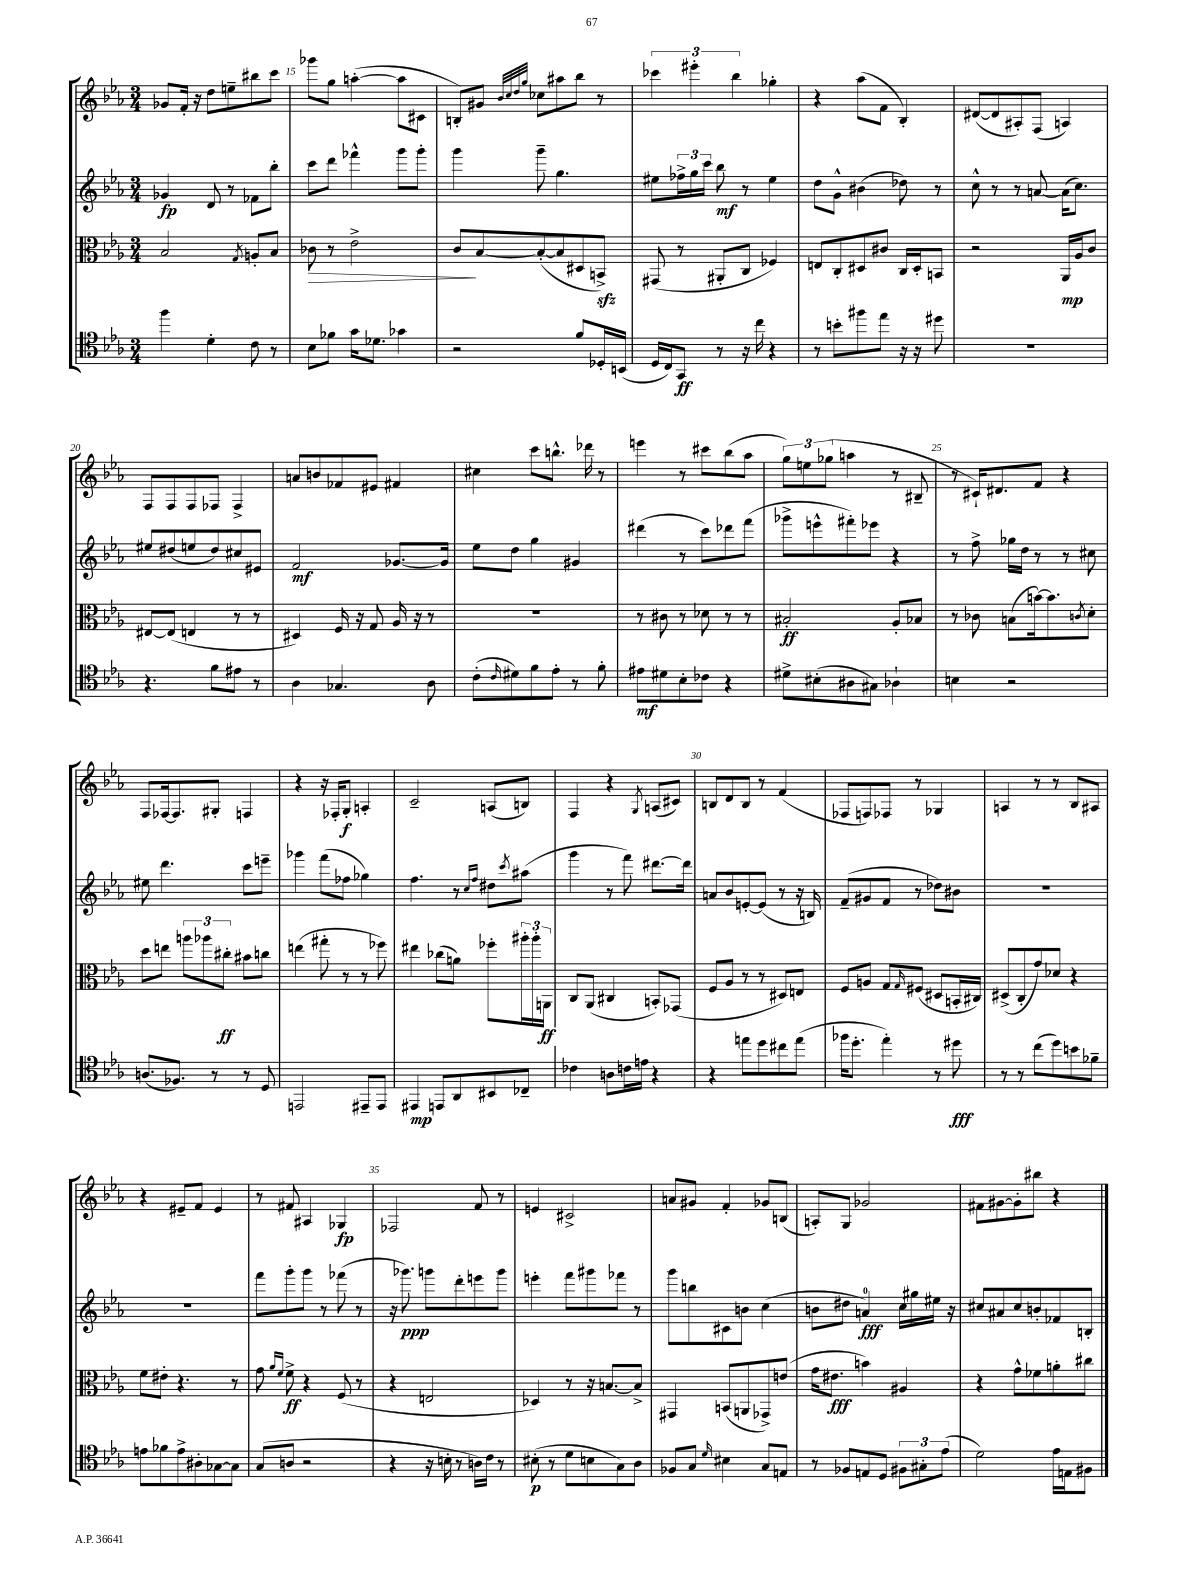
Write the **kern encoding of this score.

**kern	**kern	**kern	**kern
*staff4	*staff3	*staff2	*staff1
*clefC4	*clefC3	*clefG2	*clefG2
*k[b-e-a-]	*k[b-e-a-]	*k[b-e-a-]	*k[b-e-a-]
*M3/4	*M3/4	*M3/4	*M3/4
4ff	2B-	4g-	8g-
.	.	.	16f'
.	.	.	16r
4d'	.	8d	8dd
.	.	8r	8ee~
.	8qG	.	.
8c	8A'	8f-	8bb#
8r	8B-	8bb-'	8ccc
=	=	=	=
8B-	8c-	8ccc	8ggg-
8f-	8r	8ddd	8gg
16g	2e-^	4fff-^^	([4aa'
8.d-	.	.	.
4g-	.	8ggg	8aa]
.	.	8ggg'	8c#
=	=	=	=
2r	8c	4ggg	8B')
.	[8B-	.	8g#
.	.	.	32qqb-
.	.	.	32qqcc
.	.	.	32qqdd
.	.	.	32qqgg
.	(8B-'_	8ggg~	8cc-
.	8B-]	4.gg	8aa#
8f	8D#	.	8bb-
16D-'	8BB^)	.	8r
(16BB	.	.	.
=	=	=	=
16D	(8GG#	8ee#	6ccc-
16C)	.	.	.
8GG	8r	24ff-^	.
.	.	24gg	6eee#'
.	.	24ccc	.
8r	8AA#'	8bb-	.
.	.	.	6bb-
16r	8C	8r	.
16cc	.	.	.
4r	4F-)	4ee#	4gg-'
=	=	=	=
8r	8E	8dd	4r
8b'	8C'	8g^^	.
8ff#	8D#	(4b#	(8aa-
8ee-	8c#	.	8f
16r	16C	8dd-)	4B-')
16r	16D#'	.	.
8dd#	8BB	8r	.
=	=	=	=
2.r	2r	8cc^^	([8d#
.	.	8r	8d#]
.	.	8r	8A#')
.	.	[8a	(8F
.	16AA-	(16a]	4A)
.	16A-	8.cc)	.
.	8c	.	.
=	=	=	=
4.r	[8E#	8ee#	8F
.	(8E#]	(8dd#	8F
.	4E	8ee	8F
8f	.	8dd#)	8F-
8e#	8r	8cc#	4F-^
8r	8r	8e#	.
=	=	=	=
4A-	4D#)	2f	8a
.	.	.	8b
4.G-	16F	.	8f-
.	16r	.	.
.	8G	.	8e#
.	16A-	[8.g-	4f#
.	16r	.	.
8A-	8r	.	.
.	.	16g-]	.
=	=	=	=
(8c'	2.r	8ee-	4cc#
16qqc	.	.	.
8d#)	.	8dd	.
8f	.	4gg	8ccc
8e-'	.	.	8.bb^^
8r	.	4g#	.
.	.	.	16ddd-
8f'	.	.	8r
=	=	=	=
8e#	8r	(4ddd#	4eee
8d#	8c#	.	.
8B-'	8r	8r	8r
8c-	8d-	8ccc)	8ccc#
4r	8r	8ddd-	(8bb-
.	8r	(8fff	8aa-
=	=	=	=
8d#^	2B#'	8ggg-^	12gg)
.	.	.	12ee
(8B#'	.	8eee^^	.
.	.	.	(12gg-
8A#	.	8fff#')	4aa
8G#)	.	8eee-	.
4A-`	8A-'	4r	8r
.	8B-	.	8B#~
=	=	=	=
4B	8r	8r	8r
.	8c-	8ff^	16c#`)
.	.	.	8.d#
2r	(8B	16gg-	.
.	.	16dd	.
.	[16b)	8r	8f
.	8.b]	.	.
.	.	8r	4r
.	8qc	.	.
.	8d'	8cc#	.
=	=	=	=
(8.A	8dd	8ee#	8F
.	8ee	4.ddd	[16F-
8.F-)	.	.	8.F-]
.	12aa	.	.
.	12aa-	.	.
8r	.	.	8G#'
.	12cc#'	.	.
8r	8b#	8ccc	4F
8D	8cc	8eee~	.
=	=	=	=
2EE	(4ee	4ggg-	4r
.	8gg#'	(8fff	16r
.	.	.	16F-'
.	8r	8ff-	8G'
8EE#~	8r	4gg-)	4A'
8EE#	8ff-)	.	.
=	=	=	=
4EE#	4ee#	4.ff	2c~
8EE	(8cc-	.	.
8AA-	8a)	8r	.
.	.	16qqcc	.
.	.	16qqff	.
8BB#	8ff-'	8dd#	(8A
.	.	8qccc	.
8C-~	24aa#'	(8aa#	8B)
.	24aa#'	.	.
.	24AA	.	.
=	=	=	=
4c-	8C	4ggg	4F
.	(8AA-	.	.
8A	4C#	8r	4r
16c	.	8fff)	.
16e	.	.	.
.	.	.	8qG
4r	8BB')	[8.ddd#	(8A
.	(8GG-	.	8c#)
.	.	16ddd#]	.
=	=	=	=
4r	8F	8a	8B
.	8A-	8b-	8d
8ee	8r	[8e'	8B
8dd	8r	(8e]	8r
8cc#	8D#)	8r	(4f
(8ee	8E	16r	.
.	.	16B)	.
=	=	=	=
16ff-	8F	(8f~	8F-
8.dd'	.	.	.
.	8A	8g#	8F)
4ee-')	8G	8f	8F-
.	16qqG	.	.
.	(8F#	8r	8r
8r	8D#	8dd-)	4G-
8dd#	16BB'	8b#	.
.	16C#)	.	.
=	=	=	=
8r	(8D#^	2.r	4A
8r	8C'	.	.
(8cc	8g)	.	8r
8dd)	8d-	.	8r
8b	4r	.	8B-
8f-~	.	.	8A#
=	=	=	=
8e	8f	2.r	4r
8f-	8e#'	.	.
8e^	4.r	.	8e#~
8A#'	.	.	8f
[8G-	.	.	4e#
8G-]	8r	.	.
=	=	=	=
(8G	8g	8fff	8r
.	16qqa-	.	.
.	16qqf	.	.
8A	8f^	8ggg'	8f#
2r	4r	8ggg	4A#
.	.	8r	.
.	(8F	(8fff-	4G-
.	8r	8r	.
=	=	=	=
4r	4r	16r	2F-
.	.	8.ggg-)	.
16r	2E	8ggg	.
16B'	.	.	.
8r	.	8ddd'	.
16A)	.	8eee	8f
16c	.	.	.
8r	.	8ggg	8r
=	=	=	=
(8B#'	4D-)	4eee'	4e
8r	.	.	.
8d	8r	8fff	2c#^
8B	16r	8ggg#	.
.	[8.B	.	.
8G)	.	8fff-	.
8A-	8B^]	8r	.
=	=	=	=
8F-	4GG#	8ggg	8a
8G	.	8bb	8g#
16qqd	.	.	.
4B#	(8BB	8c#	4f'
.	8AA	8b	.
8G	8GG-^)	(4cc	8g-
8E	(8e	.	(8B
=	=	=	=
8r	16g	8b	8A')
.	8.e#	.	.
8F-	.	8dd#	8G
8E	4b)	4a)	2g-
8D	.	.	.
12F#	4A#	16cc	.
.	.	16gg#	.
12G#'	.	.	.
.	.	16ee#	.
(12e-	.	.	.
.	.	16r	.
=	=	=	=
2d)	4r	8cc#	8f#
.	.	8a#	[8g#
.	8g^^	8cc#	8g#']
.	8f-	8b'	8bb#
16e-	8a'	8f-	4r
16E	.	.	.
8F#	8cc#	8B'	.
==	==	==	==
*-	*-	*-	*-
